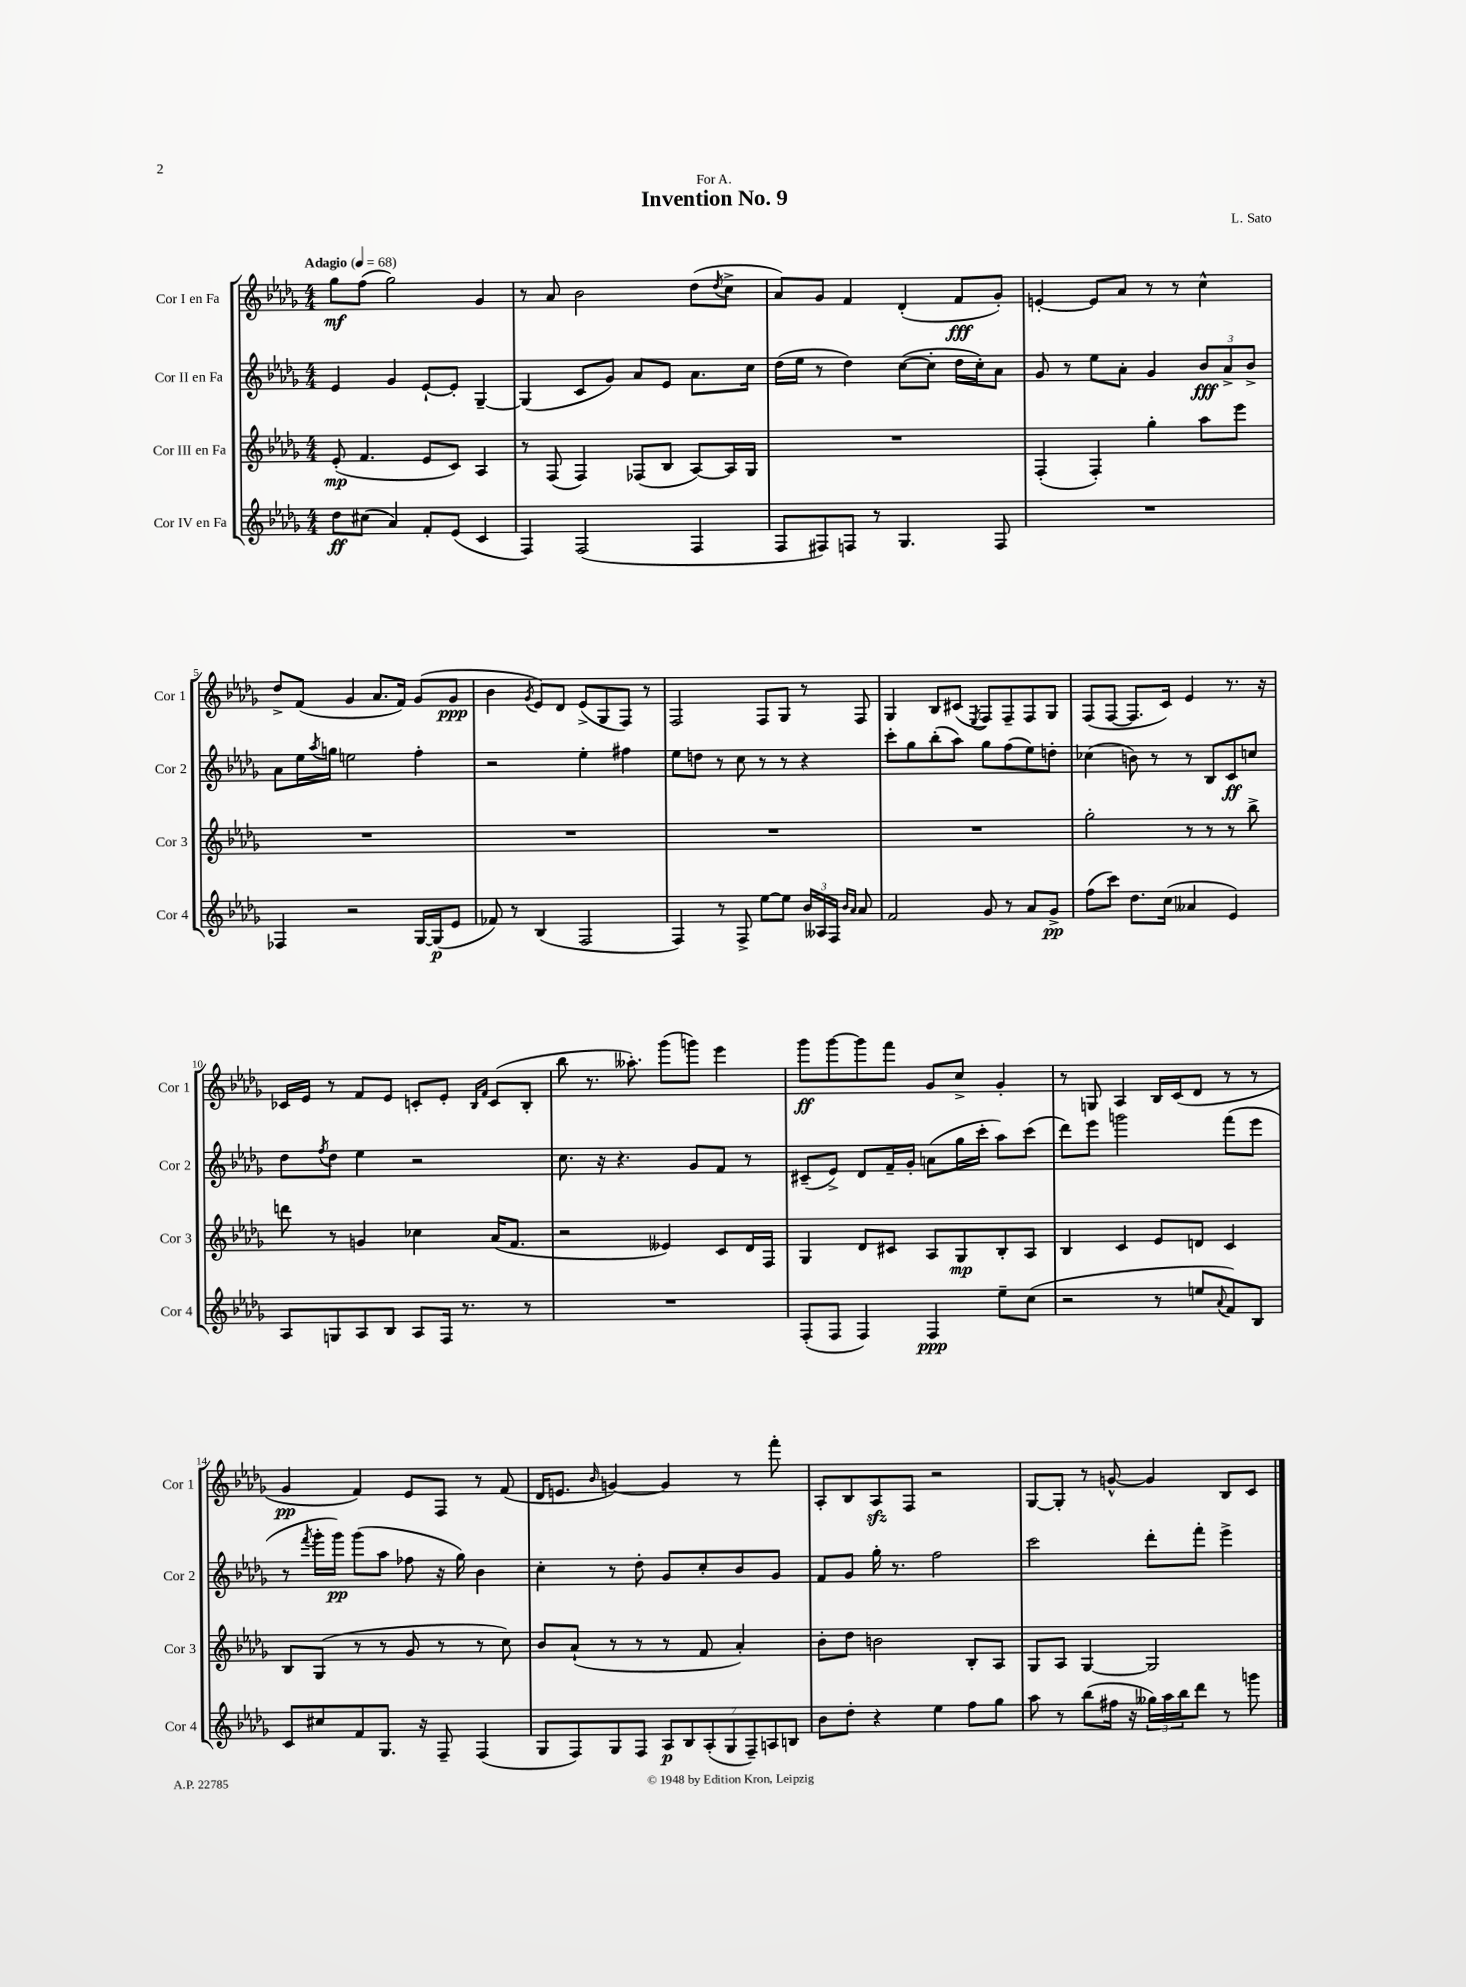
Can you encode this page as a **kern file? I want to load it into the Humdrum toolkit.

**kern	**kern	**kern	**kern
*staff4	*staff3	*staff2	*staff1
*clefG2	*clefG2	*clefG2	*clefG2
*k[b-e-a-d-g-]	*k[b-e-a-d-g-]	*k[b-e-a-d-g-]	*k[b-e-a-d-g-]
*M4/4	*M4/4	*M4/4	*M4/4
*MM68	*MM68	*MM68	*MM68
8dd-	(8e-'	4e-	8gg-
(8cc#	4.f	.	(8ff
4a-)	.	4g-	2gg-)
8f'	8e-	[8e-`	.
(8e-	8c)	8e-']	.
4c	4A-	[4G-~	4g-
=	=	=	=
4F)	8r	(4G-]	8r
.	(8F	.	8a-
(2F	4F)	8c	2b-
.	.	8g-)	.
.	(8F-	8a-	.
.	8B-	8e-	.
4F	[8A-)	8.a-	(8dd-
.	.	.	8qdd-
.	16A-]	.	8cc^
.	16G-	16cc	.
=	=	=	=
8F	1r	(16dd-	8a-)
.	.	16ee-	.
8F#)	.	8r	8g-
8F	.	4dd-)	4f
8r	.	.	.
4.G-	.	([8cc	(4d-'
.	.	8cc']	.
.	.	16dd-	8f
.	.	16cc')	.
8F	.	8a-	8g-')
=	=	=	=
1r	(4F'	8g-	[4e'
.	.	8r	.
.	4F')	8ee-	8e]
.	.	8a-'	8a-
.	4gg-'	4g-	8r
.	.	.	8r
.	8aa-	12b-	4cc^^
.	.	12a-^	.
.	8eee-	.	.
.	.	12b-^	.
=	=	=	=
4F-	1r	8a-	8dd-^
.	.	16ee-	(8f
.	.	8qaa-	.
.	.	16gg	.
2r	.	2ee	4g-
.	.	.	8.a-
.	.	.	16f)
[16G-	.	4ff'	(8g-
(16G-]	.	.	.
8e-	.	.	8g-
=	=	=	=
8f-)	1r	2r	4b-
8r	.	.	.
.	.	.	8qg-
(4B-	.	.	8e-)
.	.	.	8d-
2F	.	4ee-'	(8e-^
.	.	.	8G-
.	.	4ff#	8F)
.	.	.	8r
=	=	=	=
4F)	1r	8ee-	2F
.	.	8dd	.
8r	.	8r	.
8F^	.	8cc	.
[8ee-	.	8r	8F
8ee-]	.	8r	8G-
24b-	.	4r	8r
24A--	.	.	.
24F	.	.	.
16qqb-	.	.	.
16qqa-	.	.	.
8a-	.	.	8F
=	=	=	=
2f	1r	8ccc'	4G-
.	.	8gg-	.
.	.	(8bb-'	8B-
.	.	8aa-)	(8c#
.	.	.	8qE-
8g-	.	8gg-	8F)
8r	.	(8ff	8F~
8a-	.	8ee-)	8F
8g-^	.	8dd'	8G-
=	=	=	=
(8ff	2gg-'	(4cc-	(8F
8ccc)	.	.	[8F
8.dd-	.	8b)	8.F]
.	.	8r	.
(16cc	.	.	16c)
4a--	8r	8r	4e-
.	8r	8B-	.
4e-)	8r	8c	8.r
.	8bb-^	8cc	.
.	.	.	16r
=	=	=	=
8A-	8ddd	8dd-	16c-
.	.	.	16e-
.	.	8qff	.
8G	8r	8dd-	8r
8A-	4g	4ee-	8f
8B-	.	.	8e-
8A-	4cc-	2r	8c'
16F	.	.	8e-'
8.r	.	.	.
.	.	.	16qqB-
.	.	.	16qqf
.	(16a-	.	(8c
.	8.f	.	.
8r	.	.	8B-'
=	=	=	=
1r	2r	8.cc	8bb-
.	.	.	8.r
.	.	16r	.
.	.	4.r	.
.	.	.	8.aa--')
.	4e--)	.	(8ggg-
.	.	8g-	8ggg)
.	8c	8f	4eee-
.	16d-	8r	.
.	16F	.	.
=	=	=	=
(8F'	4G-	(8c#~	8ggg-
8F	.	8e-^)	[8ggg-
4F)	8d-	8d-	8ggg-]
.	8c#	16f~	8fff
.	.	16g-'	.
4F	8A-	(8a	8g-
.	8G-	16gg-	8cc^
.	.	16ccc'	.
8ee-~	8B-'	8aa-)	4g-'
(8cc	8A-	(8ccc	.
=	=	=	=
2r	4B-	8ddd-)	8r
.	.	8eee-	8G
.	4c	2ggg	4A-
8r	8e-	.	16B-
.	.	.	(16c
8ee	8d	.	8d-
8qqa-	.	.	.
8f)	4c	(8fff	8r
8B-	.	8eee-	8r
=	=	=	=
8c	8B-	8r	4g-
.	.	8qfff	.
8cc#	(8G-	16ggg-'	.
.	.	16ggg-)	.
8f	8r	(8ggg-	4f)
8.G-	8r	8aa-	.
.	8g-	8ff-	8e-
16r	.	.	.
8F~	8r	16r	8F
.	.	16gg-)	.
(4F	8r	4b-	8r
.	8cc)	.	(8f
=	=	=	=
8G-	8b-	4cc'	16d-
.	.	.	8.e
8F)	(8a-`	.	.
.	.	.	16qqb-
8G-	8r	8r	[4g)
8F	8r	8dd-'	.
14A-	8r	8g-	4g]
14B-	.	.	.
.	8f	8cc'	.
(14A-'	.	.	.
14G-	.	.	.
.	4a-')	8b-	8r
14F~)	.	.	.
14A	.	.	.
.	.	8g-	8fff'
14B	.	.	.
=	=	=	=
8b-	8b-'	8f	8A-'
8dd-'	8dd-	8g-	8B-
4r	2b	16gg-'	8A-
.	.	8.r	.
.	.	.	8F
4ee-	.	2ff	2r
8ff	8B-'	.	.
8gg-	8A-	.	.
=	=	=	=
8aa-	8G-	2ccc	[8G-
8r	8A-	.	8G-']
(8bb-	[4G-	.	8r
16ff#	.	.	[8g^^
16r	.	.	.
24gg--)	2G-]	8ddd-'	4g]
24aa-	.	.	.
24bb-	.	.	.
8ddd-	.	8fff'	.
8r	.	4eee-^	8B-
8ggg	.	.	8c
==	==	==	==
*-	*-	*-	*-
